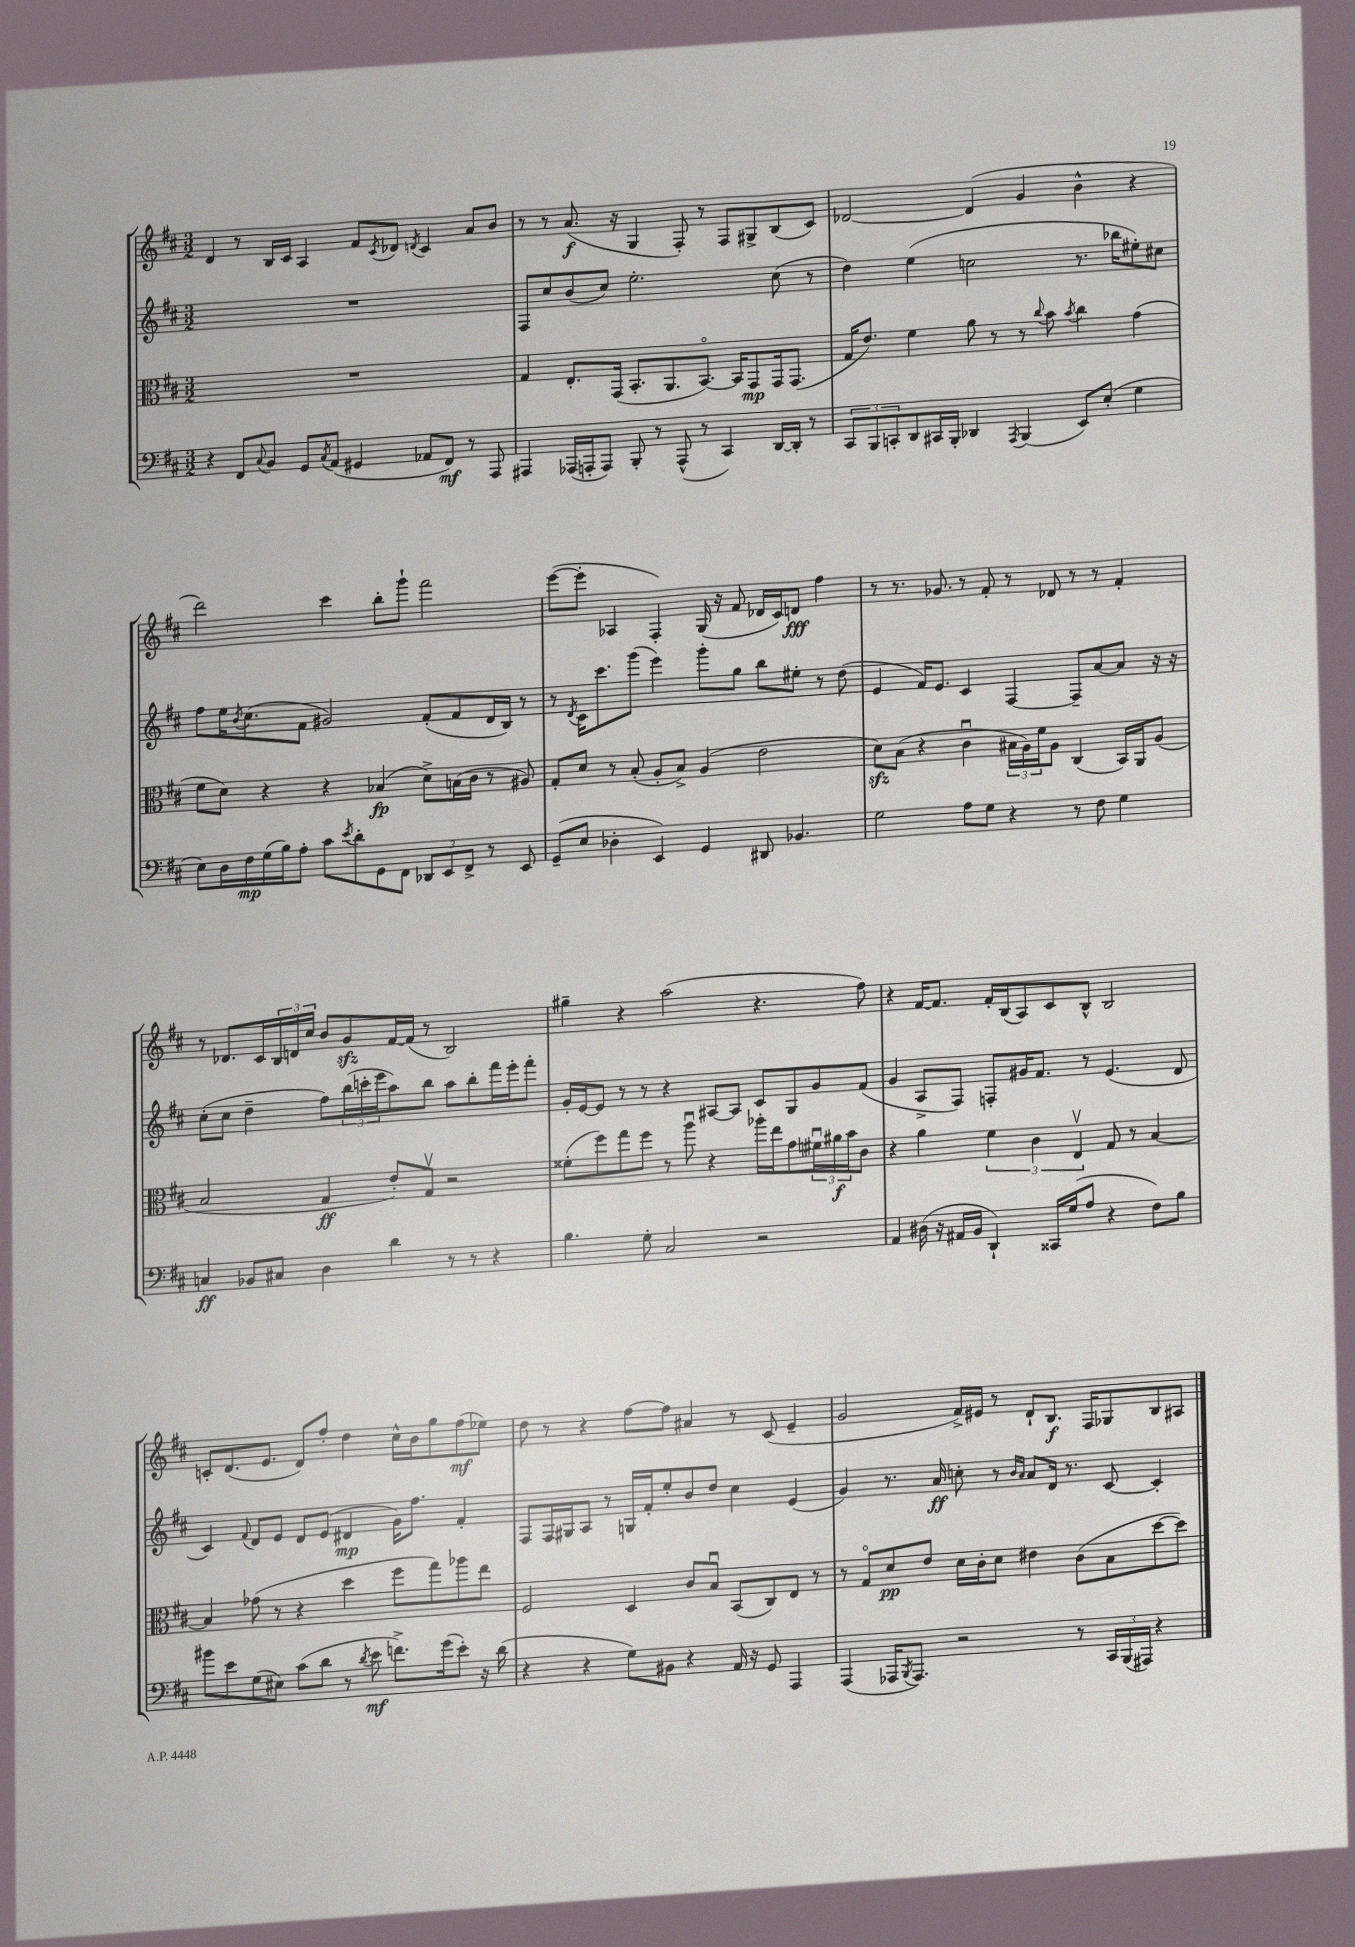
<<
\new StaffGroup <<
\new Staff = "s0" {
    \clef treble \key d \major \numericTimeSignature \time 3/2
    d'4 r8 b16 cis'16 a4 fis'8 \acciaccatura { cis'8 } des'8 \acciaccatura { d'8 } cis'4 a'8 b'8 |
    r8 r8 a'8.\f( r16 g4 fis8-.) r8 fis8 gis8-> b8( cis'8) |
    des'2~ des'4( g'4 b'4-^ r4 |
    d'''2) cis'''4 b''8-. g'''8-! fis'''2 |
    e'''8~( e'''8-. aes4 fis4-.) g16( r16 fis'8 des'16 cis'16) d'8\fff fis''4 |
    r8 r8. ges'8. r8 fis'8-. r8 des'8 r8 r8 fis'4-. |
    r8 des'8. cis'16 \tuplet 3/2 { b16 d'16 cis''16 } b'8 g'8\sfz fis'16~ fis'16( r8 b2) |
    gis''4-- r4 a''2( r4. fis''8) |
    r4 fis'16~ fis'8. fis'16-. b16( a8) cis'8 b8-^ b2 |
    c'8-. d'8.( e'8. d'8) fis''8-. d''4 cis''16-^ b'16 g''8 fis''8\mf( ees''8) |
    d''8 r8 r4 fis''8~ fis''8 ais'4 r8 cis'8( e'4-- |
    g'2 fis'16->) eis'16 r8 d'8-! b8.\f fis16 ges8 b8 ais8 \bar "|." |
}
\new Staff = "s1" {
    \clef treble \key d \major \numericTimeSignature \time 3/2
    R1. |
    fis8 cis''8 b'8( cis''8) e''2.-. cis''8( r8 |
    d''4) e''4( c''2 r8. bes''16 eis''8-.) cis''8 |
    fis''8 e''16 \acciaccatura { b'8 } cis''8.( fis'8 gis'2) fis'8-.( fis'8 d'16 b16) r8 |
    r8 \acciaccatura { d'8 } cis'16 cis'''8. g'''8( e'''4) g'''8-. g''8 b''8 eis''8-. r8 d''8( |
    e'4 fis'16) e'8. cis'4 fis4~ fis8-- a'8~ a'8 r16 r16 |
    cis''8-.( cis''8 d''4-- fis''8) \tuplet 3/2 { b''16( c'''16-. e'''16 } a''8) b''8 a''8 b''8-. fis'''16 e'''16-. fis'''8-. |
    g'16-. e'16~ e'8 r8 r8 r4 ais8~ ais8 cis'8 g8 g'8 fis'8( |
    g'4 a8-> fis8) f8-. gis'16 fis'8. r8 e'4.( d'8 |
    cis'4) \appoggiatura { fis'8 } d'8 e'8 d'8 e'8( dis'4\mp g'16) fis''8. fis'4-. |
    fis8 fis16 gis16 a8 r8 g16 fis'16-. e''8-. b'8 d''8 cis''4 e'4( |
    g'4) r8. a'16\ff c''8-. r8 \grace { b'16 a'16 } a'8 d'16 r8. cis'8~ cis'4-. \bar "|." |
}
\new Staff = "s2" {
    \clef alto \key d \major \numericTimeSignature \time 3/2
    R1. |
    g4 e8.-. g,16( b,8.-. a,8. b,8.~\flageolet) b,16 g,8\mp g,16 g,8.( |
    g16 e'8.) fis'4 a'8 r8 r8 \appoggiatura { cis''8 } b'8 \acciaccatura { b'8 } cis''4 g'4( |
    fis'8 d'8) r4 r4 bes4\fp( d'8->) b16( cis'16 r8 ais8) |
    g8-. d'8 r8 b8-.( a8-. b8->) a4( e'2 |
    d'8\sfz) b8( r4 cis'4\downbow \tuplet 3/2 { bis16 a16) fis'16 } a8 cis4( b,16) a,16 a8( |
    b2 g4\ff e'8-.) g8\upbow r2 |
    fisis'8-.( fis''8) g''8 fis''8 r8 a''8\downbow r4 aes''16-. e''16 g'8 \tuplet 3/2 { fis'16\downbow ais'16\f b'16 } cis'8 |
    r4 a'4 \tuplet 3/2 { fis'4 cis'4 e4\upbow } g8 r8 b4~ |
    b4 ges'8( r8 r4 d''4 fis''8 g''8) aes''8 e''8 |
    fis2 d4 cis'8 b8\downbow b,8( cis8) e8 r8 |
    r8 g8\flageolet d'8\pp e'8 d'16 cis'16-. d'8 eis'4 cis'8( b8 d''8~ d''8) \bar "|." |
}
\new Staff = "s3" {
    \clef bass \key d \major \numericTimeSignature \time 3/2
    r4 fis,8 \appoggiatura { cis8 } b,8 g,8 \acciaccatura { cis8 } a,8( gis,4 aes,8 fis,8\mf) r8 a,,8 |
    ais,,4 aes,,16( a,,16-. a,,8) b,,8-. r8 a,,8-^( r8 cis,4) d,16~ d,16-. r8 |
    \tuplet 3/2 { cis,8 b,,8 c,8-. } d,8 cis,16 b,,16-. des,4 \acciaccatura { a,,8 } b,,4( e,8) e8-.( g4 |
    e8) d16 fis16\mp g16( b16) a8-. cis'8 \acciaccatura { e'8 } d'8-. g,8 fis,8 \tuplet 3/2 { des,8 e,8 fis,8-> } r8 e,8 |
    g,8--( e8 des4-. e,4) g,4 dis,8 bes,4. |
    g2 a8 g8 r4 r8 fis8 g4 |
    c4\ff bes,8 cis8 d4 d'4 r8 r8 r4 |
    b4. g8-. cis2 r2 |
    a,4 dis16( r16 ais,16 b,16 d,4-!) cisis,16 g16( a8 r4 fis8) b8 |
    bis'8 e'8 g8( eis8) cis'8( d'8 r8 \acciaccatura { d'8 } e'8\mf f'8.->) g'16( e'8-.) r16 d'16( |
    r4 r4 g8) bis,8 r4 a,16 r16 g,8 a,,4 |
    a,,4( aes,,16 \acciaccatura { b,,8 } aes,,8.) r2 r8 \tuplet 3/2 { cis,16 b,,16( ais,,16) } r4 \bar "|." |
}
>>
>>
\layout { \context { \Score \remove "Bar_number_engraver" } }
